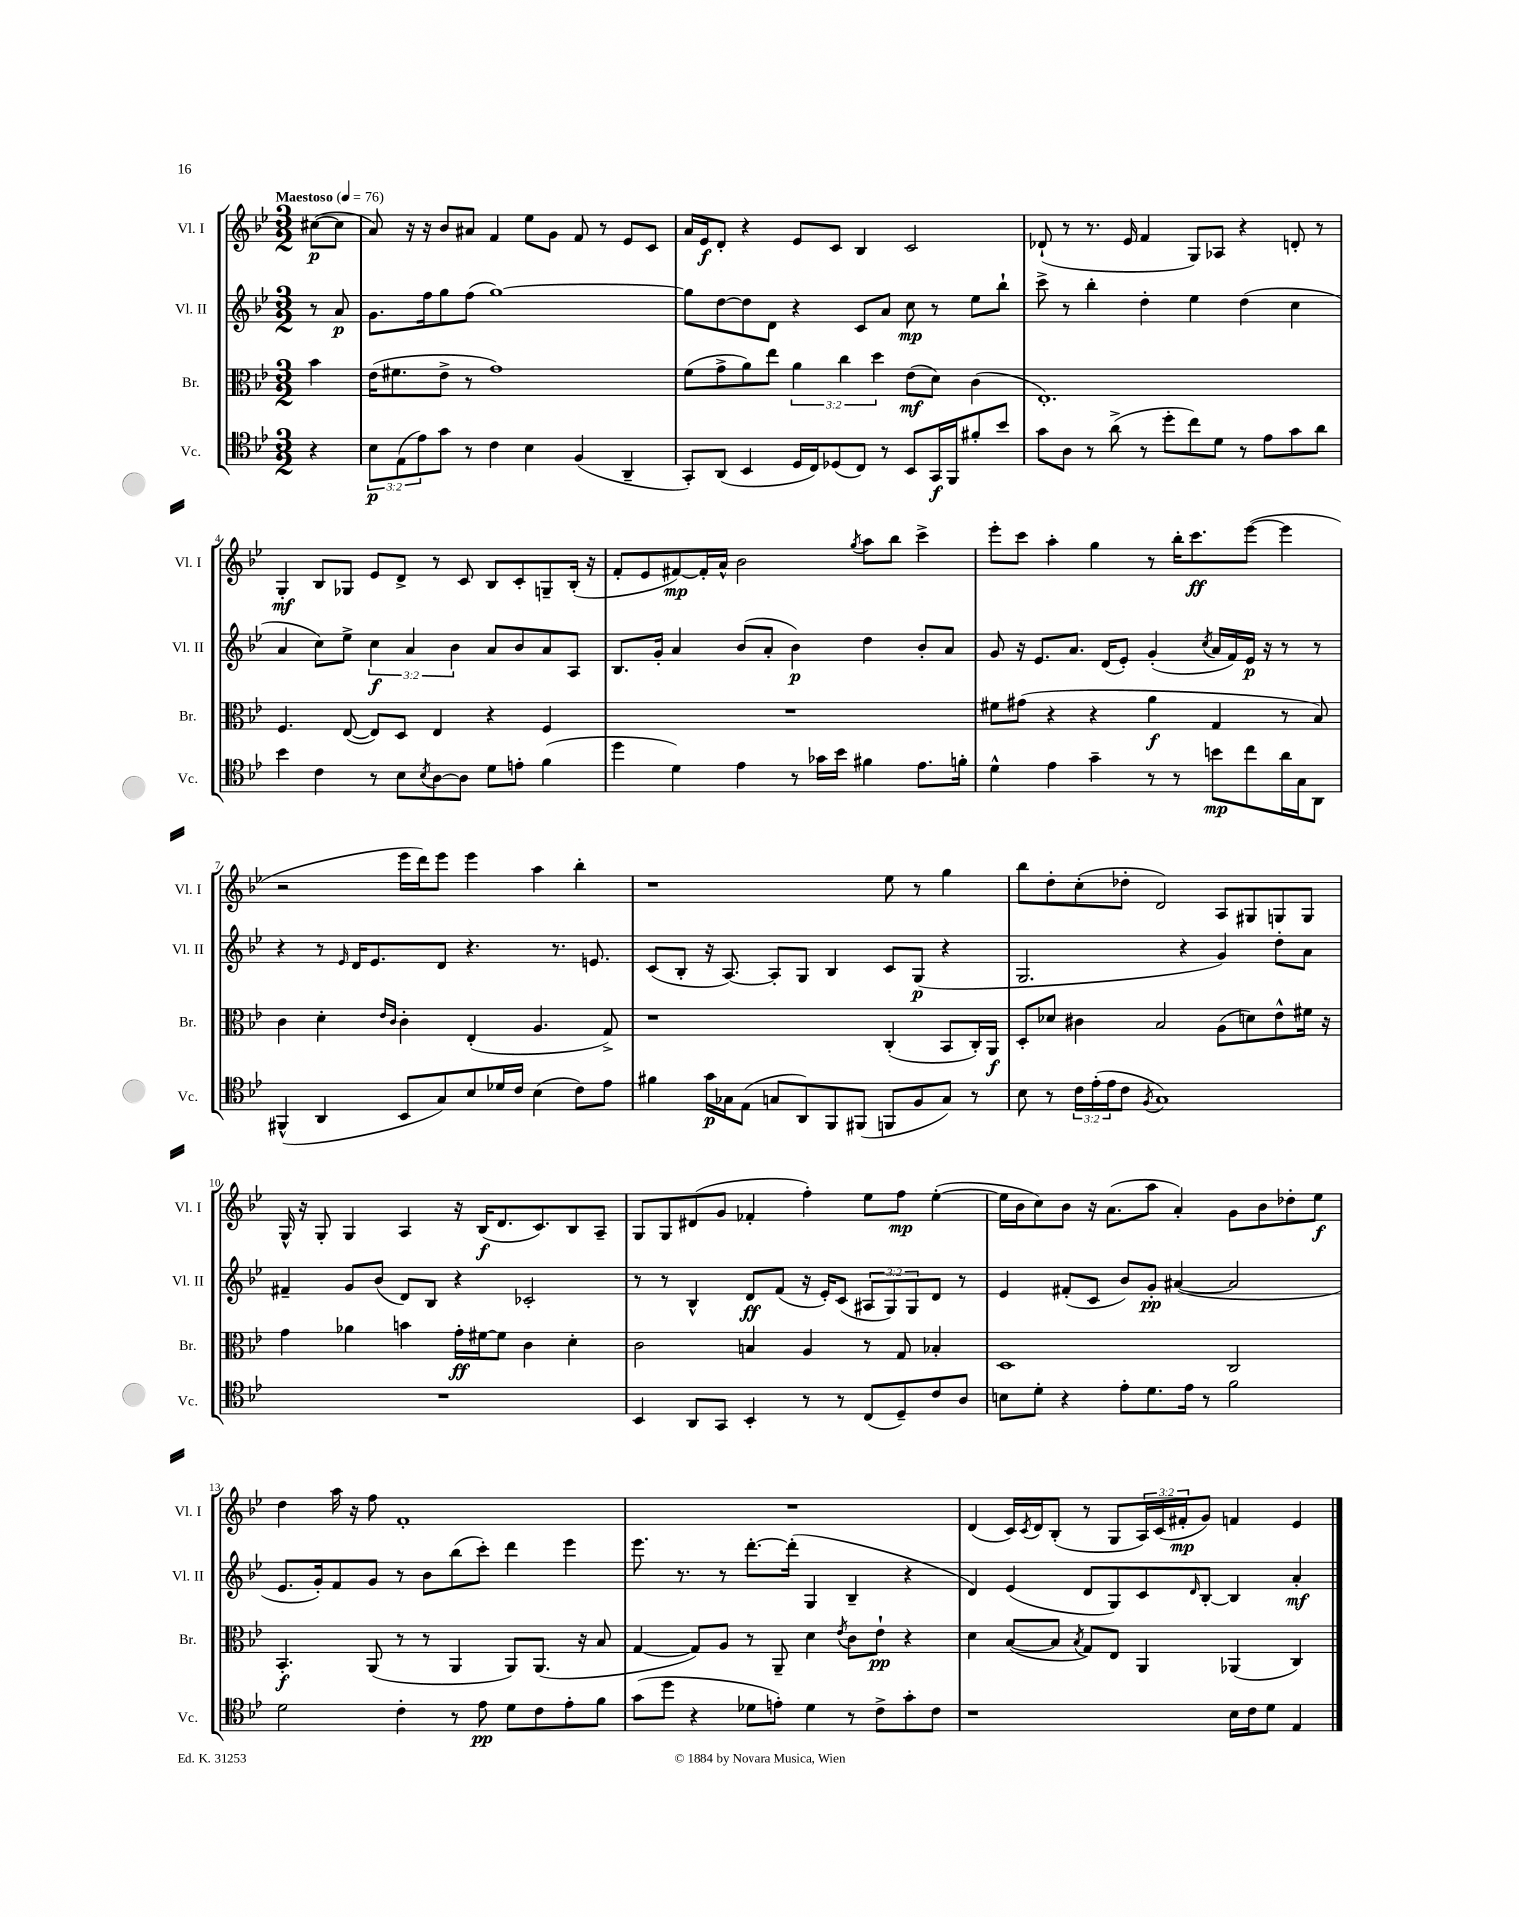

**kern	**dynam	**kern	**dynam	**kern	**dynam	**kern	**dynam
*part4	*part4	*part3	*part3	*part2	*part2	*part1	*part1
*staff4	*staff4	*staff3	*staff3	*staff2	*staff2	*staff1	*staff1
*I"Vc.	*	*I"Br.	*	*I"Vl. II	*	*I"Vl. I	*
*I'Vc.	*	*I'Br.	*	*I'Vl. II	*	*I'Vl. I	*
*clefC4	*	*clefC3	*	*clefG2	*	*clefG2	*
*k[b-e-]	*	*k[b-e-]	*	*k[b-e-]	*	*k[b-e-]	*
*M3/2	*	*M3/2	*	*M3/2	*	*M3/2	*
*MM76	*	*MM76	*	*MM76	*	*MM76	*
=	=	=	=	=	=	=	=
!	!	!	!	!	!	!LO:TX:a:B:t=Maestoso	!
4r	.	4b-\	.	8r	.	([8cc#X\L	p
.	.	.	.	8a/	p	8cc#\J]	.
=1	=1	=1	=1	=1	=1	=1	=1
12B-\L	p	(16e-\KL	.	8.g\L	.	8a/)	.
.	.	8.f#X\	.	.	.	.	.
(12E-\	.	.	.	.	.	.	.
.	.	.	.	.	.	16r	.
12e-\)	.	.	.	.	.	.	.
.	.	.	.	16ff\k	.	16r	.
8g\J	.	8e-^\J	.	8gg\	.	8b-/L	.
8r	.	8r	.	(8ff\J	.	8a#X/J	.
4c\	.	1g)	.	[1gg)	.	4f/	.
4B-\	.	.	.	.	.	8ee-\L	.
.	.	.	.	.	.	8g\J	.
(4F/	.	.	.	.	.	8f/	.
.	.	.	.	.	.	8r	.
4AA~/	.	.	.	.	.	8e-/L	.
.	.	.	.	.	.	8c/J	.
=2	=2	=2	=2	=2	=2	=2	=2
8GG'/L)	.	(8f\L	.	8gg\L]	.	16a/LL	.
.	.	.	.	.	.	16e-/J	f
(8AA/J	.	8g^\	.	[8dd\	.	8d'/J	.
4BB-/	.	8a\)	.	8dd\]	.	4r	.
.	.	8ee-\J	.	8d\J	.	.	.
16D/LL	.	6a\	.	4r	.	8e-/L	.
16C/J)	.	.	.	.	.	.	.
(8D-X/	.	.	.	.	.	8c/J	.
.	.	6cc\	.	.	.	.	.
8C/J)	.	.	.	8c/L	.	4B-/	.
.	.	6dd\	.	.	.	.	.
8r	.	.	.	8a/J	.	.	.
8BB-/L	.	(8e-\L	mf	8cc\	mp	2c/	.
16GG/L	f	8d\J)	.	8r	.	.	.
16FF/J	.	.	.	.	.	.	.
8f#X'/	.	(4c\	.	8ee-\L	.	.	.
8b-/J	.	.	.	8bb-`\J	.	.	.
=3	=3	=3	=3	=3	=3	=3	=3
8g\L	.	1.E-')	.	8ccc^\	.	(8d-X`/	.
8A\J	.	.	.	8r	.	8r	.
8r	.	.	.	4bb-'\	.	8.r	.
(8a^\	.	.	.	.	.	.	.
.	.	.	.	.	.	16e-/	.
8r	.	.	.	4dd'\	.	4f/	.
8dd'\L	.	.	.	.	.	.	.
8cc\)	.	.	.	4ee-\	.	8G/L)	.
8d\J	.	.	.	.	.	8A-X/J	.
8r	.	.	.	(4dd\	.	4r	.
8e-\L	.	.	.	.	.	.	.
8g\	.	.	.	4cc\	.	8dn'/	.
8a\J	.	.	.	.	.	8r	.
!!LO:LB:g=z
=4	=4	=4	=4	=4	=4	=4	=4
4b-\	.	4.F/	.	4a/	.	4G'/	mf
4c\	.	.	.	8cc\L)	.	8B-/L	.
.	.	([8E-/	.	8ee-^\J	.	8G-X/J	.
8r	.	8E-/L])	.	6cc\	f	8e-/L	.
8B-\L	.	8D/J	.	.	.	8d^/J	.
.	.	.	.	6a/	.	.	.
8qB-/	.	.	.	.	.	.	.
[8A\	.	4E-/	.	.	.	8r	.
.	.	.	.	6b-\	.	.	.
8A\J]	.	.	.	.	.	8c/	.
8d\L	.	4r	.	8a/L	.	8B-/L	.
8en'\J	.	.	.	8b-/	.	8c'/	.
(4f\	.	4F/	.	8a/	.	8Gn~/	.
.	.	.	.	8A/J	.	(16B-'/Jk	.
.	.	.	.	.	.	16r	.
=5	=5	=5	=5	=5	=5	=5	=5
4dd\	.	1.r	.	8.B-/L	.	8f'/L	.
.	.	.	.	.	.	8e-/	.
.	.	.	.	16g'/Jk	.	.	.
4d\)	.	.	.	4a/	.	[8f#X/)	mp
.	.	.	.	.	.	16f#'/L]	.
.	.	.	.	.	.	16a^^/JJ	.
4e-\	.	.	.	(8b-/L	.	2b-\	.
.	.	.	.	8a'/J	.	.	.
8r	.	.	.	4b-\)	p	.	.
16g-X\LL	.	.	.	.	.	.	.
16b-\JJ	.	.	.	.	.	.	.
.	.	.	.	.	.	8qgg/	.
4f#X\	.	.	.	4dd\	.	8aa\L	.
.	.	.	.	.	.	8bb-\J	.
8.e-\L	.	.	.	8b-'/L	.	4ccc^\	.
.	.	.	.	8a/J	.	.	.
16fn'\Jk	.	.	.	.	.	.	.
=6	=6	=6	=6	=6	=6	=6	=6
4d^^\	.	8f#X\L	.	8g/	.	8eee-'\L	.
.	.	(8g#X\J	.	16r	.	8ccc\J	.
.	.	.	.	8.e-/L	.	.	.
4e-\	.	4r	.	.	.	4aa'\	.
.	.	.	.	8.a/J	.	.	.
4g~\	.	4r	.	.	.	4gg\	.
.	.	.	.	(16d/KL	.	.	.
.	.	.	.	8e-'/J)	.	.	.
8r	.	4a\	f	(4g'/	.	8r	.
8r	.	.	.	.	.	16bb-'\KL	.
.	.	.	.	.	.	8.ccc\	ff
.	.	.	.	8qcc/	.	.	.
8bn\L	mp	4G/	.	16a/LL	.	.	.
.	.	.	.	16f/)	.	.	.
8cc\	.	.	.	16e-/JJ	p	([8eee-\J	.
.	.	.	.	16r	.	.	.
16a\L	.	8r	.	8r	.	4eee-\]	.
16G\J	.	.	.	.	.	.	.
8AA\J	.	8B-/)	.	8r	.	.	.
!!LO:LB:g=z
=7	=7	=7	=7	=7	=7	=7	=7
(4FF#X^^/	.	4c\	.	4r	.	2r	.
4AA/	.	4d'\	.	8r	.	.	.
.	.	.	.	16qqe-/	.	.	.
.	.	.	.	16d/KL	.	.	.
.	.	.	.	8.e-/	.	.	.
.	.	16qqe-/LL	.	.	.	.	.
.	.	16qqc/JJ	.	.	.	.	.
8BB-/L	.	4c'\	.	.	.	16eee-\LL	.
.	.	.	.	.	.	16ddd\J)	.
8G/)	.	.	.	8d/J	.	8eee-\J	.
8B-/	.	(4E-'/	.	4.r	.	4eee-\	.
16d-X/L	.	.	.	.	.	.	.
16c/JJ	.	.	.	.	.	.	.
(4B-\	.	4.A/	.	.	.	4aa\	.
.	.	.	.	8.r	.	.	.
8c\L)	.	.	.	.	.	4bb-'\	.
.	.	.	.	8.en/	.	.	.
8e-\J	.	8G^/)	.	.	.	.	.
=8	=8	=8	=8	=8	=8	=8	=8
4f#X\	.	1r	.	(8c/L	.	1r	.
.	.	.	.	8B-'/J	.	.	.
16g\LL	p	.	.	16r	.	.	.
16G-X\J	.	.	.	[8.A/)	.	.	.
(8E-\J	.	.	.	.	.	.	.
8Gn/L	.	.	.	8A'/L]	.	.	.
8AA/)	.	.	.	8G/J	.	.	.
8FF/	.	.	.	4B-/	.	.	.
(8FF#X/J	.	.	.	.	.	.	.
8FFn/L	.	(4C'/	.	8c/L	.	8ee-\	.
8F/	.	.	.	(8G/J	p	8r	.
8G/J)	.	8BB-/L	.	4r	.	4gg\	.
8r	.	16C'/L)	.	.	.	.	.
.	.	16AA/JJ	f	.	.	.	.
=9	=9	=9	=9	=9	=9	=9	=9
8B-\	.	8D'/L	.	2.G/	.	8bb-\L	.
8r	.	8d-X/J	.	.	.	8dd'\	.
24c\LL	.	4c#X\	.	.	.	(8cc'\	.
(24e-'\	.	.	.	.	.	.	.
24e-\J	.	.	.	.	.	.	.
8c\J	.	.	.	.	.	8dd-X'\J	.
8qF/	.	.	.	.	.	.	.
1G)	.	2B-/	.	.	.	2d/)	.
.	.	.	.	4r	.	.	.
.	.	(8A\L	.	4g/)	.	8A/L	.
.	.	8dn\)	.	.	.	8G#X/	.
.	.	8e-^^\	.	8dd'\L	.	8Gn/	.
.	.	16f#X\Jk	.	8a\J	.	8G/J	.
.	.	16r	.	.	.	.	.
!!LO:LB:g=z
=10	=10	=10	=10	=10	=10	=10	=10
1.r	.	4g\	.	4f#X~/	.	16G^^/	.
.	.	.	.	.	.	16r	.
.	.	.	.	.	.	8G'/	.
.	.	4a-X\	.	8g/L	.	4G/	.
.	.	.	.	(8b-/J	.	.	.
.	.	4bn\	.	8d/L)	.	4A/	.
.	.	.	.	8B-/J	.	.	.
.	.	16g'\LL	ff	4r	.	16r	.
.	.	[16f#X\J	.	.	.	(16B-/KL	f
.	.	8f#\J]	.	.	.	8.d/	.
.	.	4c\	.	2c-X'/	.	.	.
.	.	.	.	.	.	8.c/)	.
.	.	4d'\	.	.	.	8B-/	.
.	.	.	.	.	.	8A~/J	.
=11	=11	=11	=11	=11	=11	=11	=11
4BB-/	.	2c\	.	8r	.	8G/L	.
.	.	.	.	8r	.	8G/	.
8AA/L	.	.	.	4B-^^/	.	(8d#X/	.
8GG/J	.	.	.	.	.	8g/J	.
4BB-'/	.	4Bn/	.	8d/L	ff	4f-X'/	.
.	.	.	.	(8f/J	.	.	.
8r	.	4A/	.	16r	.	4ff'\)	.
.	.	.	.	16e-'/KL)	.	.	.
8r	.	.	.	(8c/J	.	.	.
(8C/L	.	8r	.	12A#X/L	.	8ee-\L	.
.	.	.	.	12G/)	.	.	.
8D~/)	.	8G/	.	.	.	8ff\J	mp
.	.	.	.	12G/	.	.	.
8c/	.	4B-X'/	.	8d/J	.	([4ee-'\	.
8A/J	.	.	.	8r	.	.	.
=12	=12	=12	=12	=12	=12	=12	=12
8Bn\L	.	1D	.	4e-/	.	16ee-\LL]	.
.	.	.	.	.	.	16b-\J	.
8d'\J	.	.	.	.	.	8cc\)	.
4r	.	.	.	(8f#X'/L	.	8b-\J	.
.	.	.	.	8c/J	.	16r	.
.	.	.	.	.	.	(8.a\L	.
8e-'\L	.	.	.	8b-/L)	.	.	.
8.d\	.	.	.	8g'/J	pp	8aa\J	.
.	.	.	.	([4a#X/	.	4a'/)	.
16e-\Jk	.	.	.	.	.	.	.
8r	.	.	.	.	.	.	.
2f\	.	2C/	.	2a#/]	.	8g\L	.
.	.	.	.	.	.	8b-\	.
.	.	.	.	.	.	8dd-X'\	.
.	.	.	.	.	.	8ee-\J	f
!!LO:LB:g=z
=13	=13	=13	=13	=13	=13	=13	=13
2d\	.	4.BB-'/	f	8.e-/L	.	4dd\	.
.	.	.	.	16g'/k)	.	.	.
.	.	.	.	8f/	.	16aa\	.
.	.	.	.	.	.	16r	.
.	.	(8AA/	.	8g/J	.	8ff\	.
4c'\	.	8r	.	8r	.	1f'	.
.	.	8r	.	8b-\L	.	.	.
8r	.	4AA/	.	(8bb-\	.	.	.
8e-\	pp	.	.	8ccc'\J)	.	.	.
8d\L	.	8AA/L)	.	4ddd\	.	.	.
8c\	.	(8.AA/J	.	.	.	.	.
8e-'\	.	.	.	4eee-\	.	.	.
.	.	16r	.	.	.	.	.
8f\J	.	8B-/	.	.	.	.	.
=14	=14	=14	=14	=14	=14	=14	=14
(8g\L	.	[4G/	.	8.eee-\	.	1.r	.
8dd\J	.	.	.	.	.	.	.
.	.	.	.	8.r	.	.	.
4r	.	8G/L])	.	.	.	.	.
.	.	8A/J	.	8r	.	.	.
8d-X\L	.	8r	.	[8.ddd'\L	.	.	.
8en'\J)	.	8AA~/	.	.	.	.	.
.	.	.	.	(16ddd'\Jk]	.	.	.
4d-\	.	4d\	.	4G/	.	.	.
.	.	8qe-/	.	.	.	.	.
8r	.	8c\L	.	4B-~/	.	.	.
8c^\L	.	8e-`\J	pp	.	.	.	.
8g'\	.	4r	.	4r	.	.	.
8c\J	.	.	.	.	.	.	.
=15	=15	=15	=15	=15	=15	=15	=15
1r	.	4d\	.	4d/)	.	(4d/	.
.	.	([8B-/L	.	(4e-/	.	16c/LL)	.
.	.	.	.	.	.	8qc/	.
.	.	.	.	.	.	16d/J	.
.	.	8B-/J]	.	.	.	(8B-'/J	.
.	.	8qB-/	.	.	.	.	.
.	.	8G/L)	.	8d/L	.	8r	.
.	.	8E-/J	.	8G/)	.	8G/L	.
.	.	4AA/	.	8c/	.	24A/L)	.
.	.	.	.	.	.	(24c/	.
.	.	.	.	.	.	24f#X'/J	mp
.	.	.	.	16qqd/	.	.	.
.	.	.	.	[8B-'/J	.	8g/J)	.
16B-\LL	.	(4AA-X/	.	4B-/]	.	4fn/	.
16c\J	.	.	.	.	.	.	.
8d\J	.	.	.	.	.	.	.
4E-/	.	4C/)	.	4a'/	mf	4e-/	.
==	==	==	==	==	==	==	==
*-	*-	*-	*-	*-	*-	*-	*-
